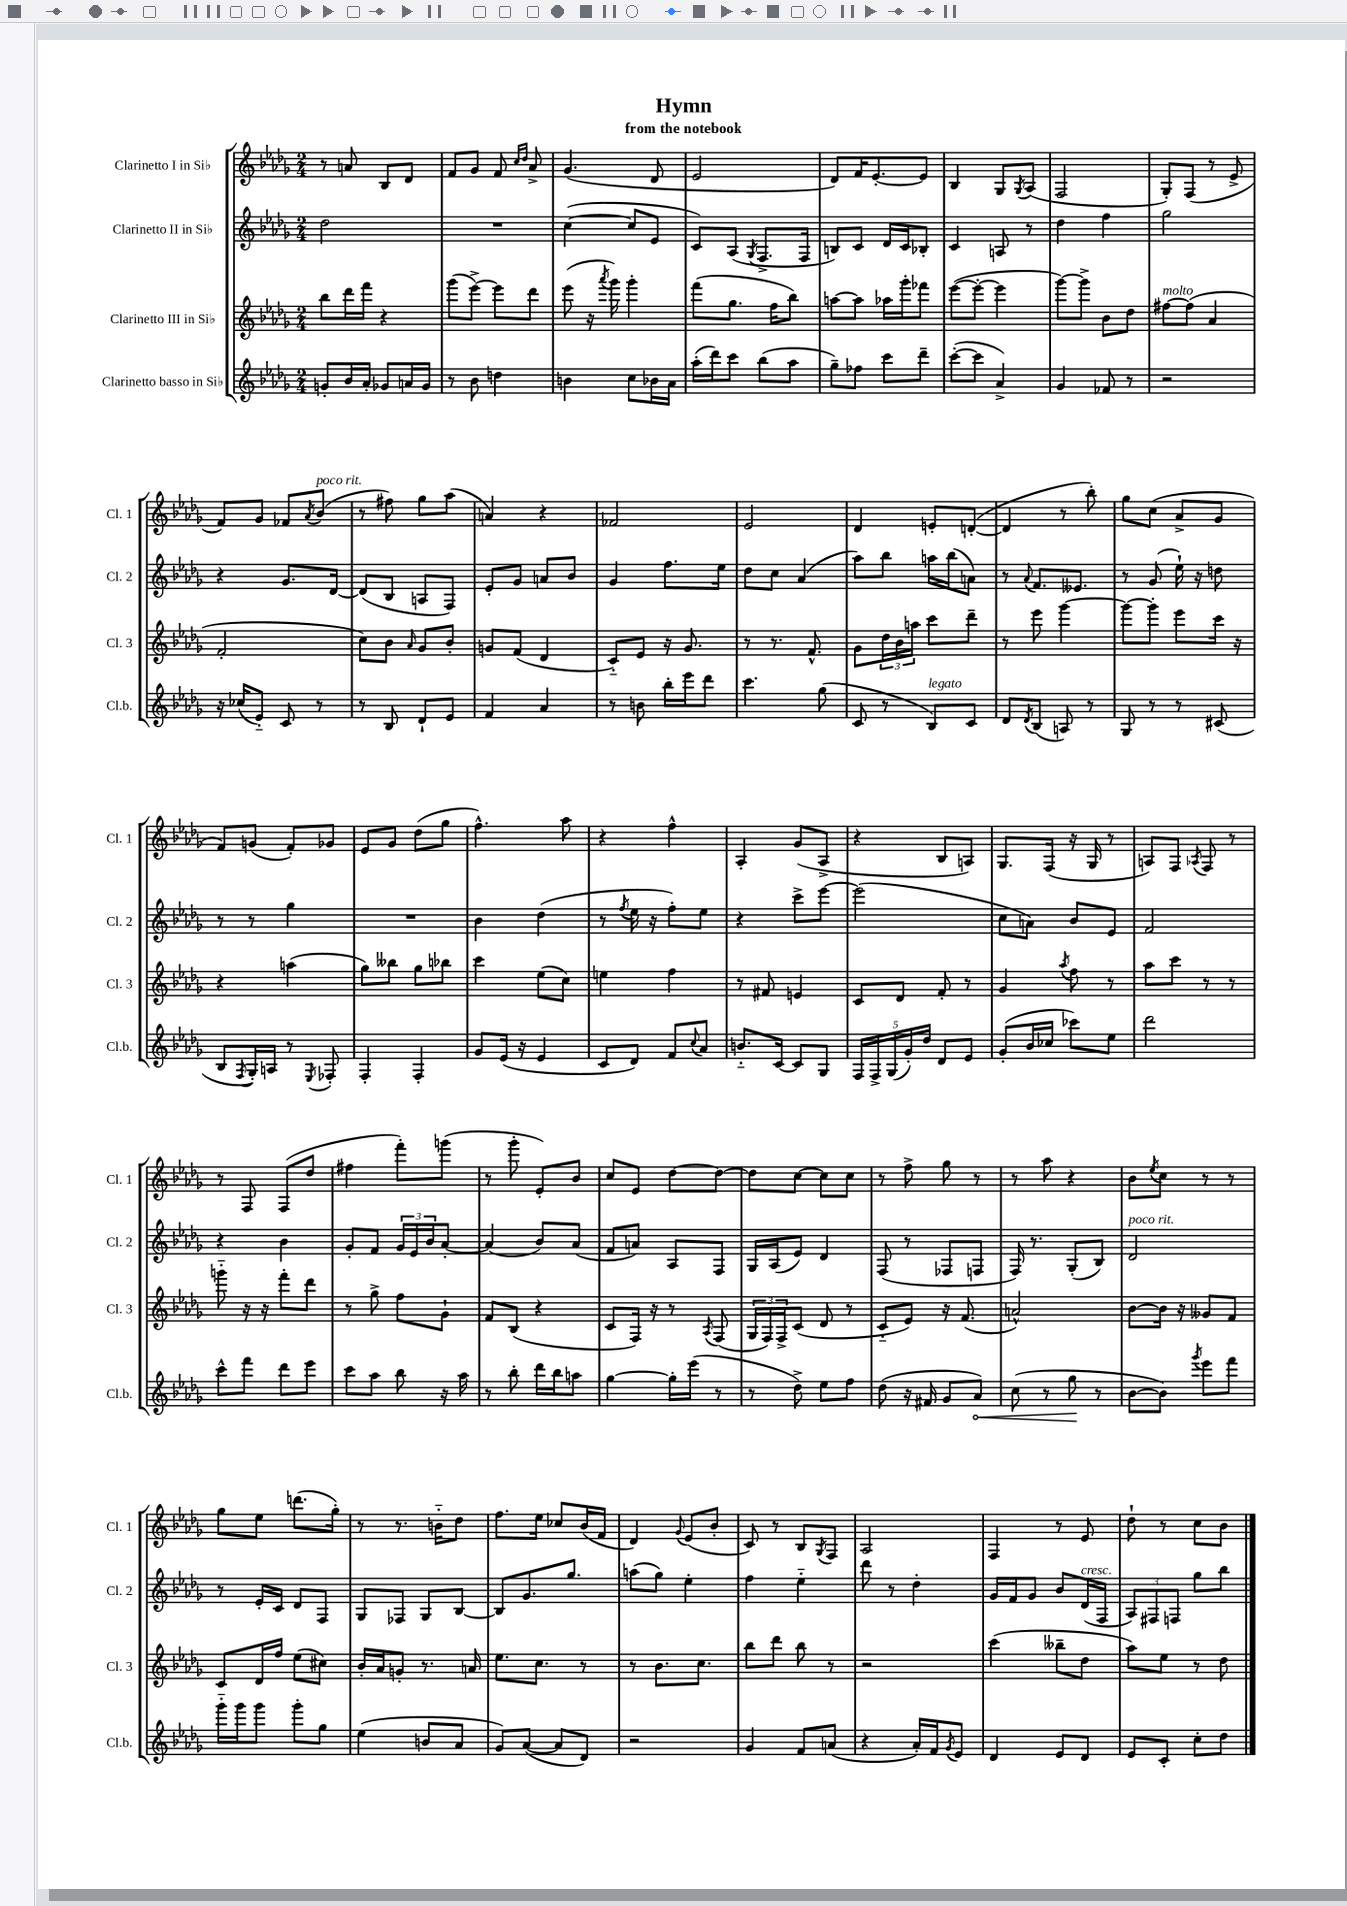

**kern	**kern	**kern	**kern
*staff4	*staff3	*staff2	*staff1
*clefG2	*clefG2	*clefG2	*clefG2
*k[b-e-a-d-g-]	*k[b-e-a-d-g-]	*k[b-e-a-d-g-]	*k[b-e-a-d-g-]
*M2/4	*M2/4	*M2/4	*M2/4
8g'	8bb-	2dd-	8r
16b-	16ddd-	.	8a
16a-'	16fff	.	.
8g-	4r	.	8B-
16a	.	.	8d-
16g-	.	.	.
=	=	=	=
8r	(8ggg-	2r	8f
8b-	[8eee-^)	.	8g-
4dd	8eee-]	.	8f
.	.	.	16qqcc
.	.	.	16qqdd-
.	8ddd-	.	8a-^
=	=	=	=
4b	(8eee-	([4cc	(4.g-
.	16r	.	.
.	8qaaa-	.	.
.	16ggg-)	.	.
8cc	4ggg-'	8cc]	.
16b-	.	8e-	8d-
16a-	.	.	.
=	=	=	=
(16aa-'	(8fff	8c)	2e-
16ddd-)	.	.	.
8ccc	8.gg-	(8A-	.
.	.	8qG-	.
(8bb-	.	8.F^	.
.	16ff	.	.
8aa-	8bb-)	.	.
.	.	16F	.
=	=	=	=
8gg-~)	[8aa	8B)	8d-)
8ff-	8aa]	8c	16f
.	.	.	[8.e-'
8ccc	16aa-	16d-	.
.	16ggg-'	16c	.
8ddd-~	8fff-	8B-'	8e-]
=	=	=	=
([8ccc'	([8eee-	4c	4B-
8ccc]	8eee-'_	.	.
4a-^)	4eee-]	8A	8G-
.	.	.	8qG-
.	.	8r	(8A-
=	=	=	=
4g-	[8ggg-)	4dd-	2F
.	8ggg-^]	.	.
8f-	8b-	4ff	.
8r	8dd-	.	.
=	=	=	=
2r	[8ff#	2gg-	8G-')
.	(8ff#]	.	(8F
.	4a-	.	8r
.	.	.	8e-^
=	=	=	=
16r	2f'	4r	8f)
(16cc-	.	.	.
8e-'~)	.	.	8g-
8c	.	8.g-	8f-
.	.	.	8qa-
8r	.	.	(8b-
.	.	[16d-	.
=	=	=	=
8r	8cc)	(8d-]	8r
8B-	8b-	8B-	8ff#)
.	16qqa-	.	.
8d-`	8g-	8A	8gg-
8e-	8b-'	8F)	(8aa-
=	=	=	=
4f	8g	8e-'	4a)
.	(8f	8g-	.
4a-	4d-	8a	4r
.	.	8b-	.
=	=	=	=
8r	8c'~)	4g-	2f-
8b	8e-	.	.
16bb-'	16r	8.ff	.
16eee-	8.g-	.	.
8ddd-	.	.	.
.	.	16ee-	.
=	=	=	=
4.ccc	8r	8dd-	2e-
.	8.r	8cc	.
.	.	(4a-	.
.	8.f^^	.	.
(8gg-	.	.	.
=	=	=	=
8c	8g-	8aa-)	4d-
8r	24dd-	8bb-	.
.	24b-	.	.
.	24aa	.	.
8B-)	8ccc	16aa	8e'
.	.	(16bb-	.
8c	8ddd-~	8a)	([8d'
=	=	=	=
8d-	8r	8r	4d]
8qd-	.	8qqa-	.
(8B-	8eee-	8.f	.
8A)	[4ggg-	.	8r
.	.	8.e--	.
8r	.	.	8bb-')
=	=	=	=
8G-	8ggg-_	8r	8gg-
8r	8ggg-']	(8g-	(8cc
8r	8eee-	16ee-`)	8a-^
.	.	16r	.
(8c#	16ccc	8dd	8g-
.	16r	.	.
=	=	=	=
8B-	4r	8r	8f)
8qF	.	.	.
16G-')	.	8r	(8g
16A	.	.	.
8r	(4aa	4gg-	8f')
8qE-	.	.	.
8F-'	.	.	8g-
=	=	=	=
4F'	8gg-)	2r	8e-
.	8bb--	.	8g-
4F'	8gg-	.	(8dd-
.	8bb-	.	8gg-
=	=	=	=
8g-	4ccc	4b-	4.ff^^)
(16e-	.	.	.
16r	.	.	.
4e-	(8ee-	(4dd-	.
.	8cc)	.	8aa-
=	=	=	=
8c	4ee	8r	4r
.	.	8qff	.
8d-)	.	16ee-	.
.	.	16r	.
8f	4ff	8ff')	4ff^^
8qqcc	.	.	.
8a-	.	8ee-	.
=	=	=	=
8.b'~	8r	4r	4A-'
.	8f#	.	.
[16c	.	.	.
8c]	4e	8ccc^	(8g-
8G-	.	[8eee-	8A-^
=	=	=	=
20F	8c	(2eee-]	4r
20F^	.	.	.
(20G-	.	.	.
.	8d-	.	.
20g-')	.	.	.
20dd-	.	.	.
8d-	8f'	.	8B-
8e-	8r	.	8A)
=	=	=	=
(8g-'	4g-	8cc	8.G-
16b-	.	8a)	.
16cc-	.	.	(16F
.	8qaa-	.	.
8ccc-)	8ff	8b-	16r
.	.	.	16G-
8ee-	8r	8e-	8r
=	=	=	=
2ddd-	8aa-	2f	8A)
.	8ccc	.	8F
.	.	.	8qA-
.	8r	.	8F
.	8r	.	8r
=	=	=	=
8ccc^^	8ggg'~	4r	8r
8fff	16r	.	8F
.	16r	.	.
8ddd-	8fff'	4b-	(8F
8eee-	8ddd-	.	8dd-
=	=	=	=
8ccc	8r	8g-'	4ff#
8aa-	8gg-^	8f	.
8bb-	8ff	24g-	8fff')
.	.	24e-	.
.	.	24b-	.
16r	8g-`	[8a-'	(8ggg
16aa-	.	.	.
=	=	=	=
8r	8f	(4a-]	8r
8bb-'	(8B-	.	8ggg-'
16ddd-	4r	8b-)	8e-')
16bb-	.	.	.
8aa	.	(8a-	8b-
=	=	=	=
[4gg-	8c	8f	8cc
.	16F)	8a)	8e-
.	16r	.	.
16gg-']	8r	8A-	[8dd-
(16eee-	.	.	.
.	8qA-	.	.
8r	(8F	8F	8dd-_
=	=	=	=
8r	24G-	16G-	8dd-]
.	24F)	.	.
.	.	(16A-	.
.	24F^	.	.
8dd-^)	(8c	8e-)	[8cc
8ee-	8d-	4d-	8cc]
8ff	8r	.	8cc
=	=	=	=
(8dd-	8c'~	(8F	8r
16r	8e-)	8r	8ff^
16f#	.	.	.
8g-	16r	8F-	8gg-
.	(8.f	.	.
8a-)	.	8F	8r
=	=	=	=
(8cc	2a^^)	16F)	8r
.	.	8.r	.
8r	.	.	8aa-
8gg-	.	(8G-'	4r
8r	.	8B-)	.
=	=	=	=
[8b-	[8b-	2d-	8b-
.	.	.	8qee-
8b-])	16b-]	.	8cc
.	16r	.	.
8qggg-	.	.	.
8eee-	8g--	.	8r
8fff	8f	.	8r
=	=	=	=
16ggg-'~	8c	8r	8gg-
16ggg-	.	.	.
8ggg-	16d-	16e-'	8ee-
.	16ff	16c	.
8ggg-'	(8ee-	8d-	(8.ddd
8gg-	8cc#)	8F	.
.	.	.	16gg-')
=	=	=	=
(4ee-	16b-'	8G-	8r
.	16a-	.	.
.	8g'	8F-	8.r
8b	8.r	8G-	.
.	.	.	16b'~
8a-	.	[8B-	8dd-
.	16a	.	.
=	=	=	=
8g-)	8.ee-	8B-]	8.ff
([8a-	.	8.g-	.
.	8.cc	.	16ee-
8a-]	.	.	8cc-
.	.	8.gg-	.
8d-)	8r	.	(16b-
.	.	.	16f
=	=	=	=
2r	8r	(8aa	4d-)
.	8.b-	8gg-)	.
.	.	.	8qqg-
.	.	4ee-'	(8e-
.	8.cc	.	.
.	.	.	8b-'
=	=	=	=
4g-	8bb-	4ff	8c)
.	8ddd-	.	8r
8f	8bb-	4ee-'~	8B-
.	.	.	8qG-
(8a	8r	.	8F
=	=	=	=
4r	2r	8ddd-	2A-
.	.	8r	.
16a-')	.	4dd-'	.
16f	.	.	.
8qg-	.	.	.
8e-	.	.	.
=	=	=	=
4d-	(4ccc	16g-	4F
.	.	16f	.
.	.	8g-	.
8e-	8bb--~	8b-	8r
8d-	8dd-	(16d-	8e-
.	.	16F	.
=	=	=	=
8e-	8aa-)	12A-)	8dd-`
.	.	12F#	.
8c'	8ee-	.	8r
.	.	12F	.
8cc'	8r	8gg-	8cc
8dd-	8dd-	8bb-	8b-
==	==	==	==
*-	*-	*-	*-
